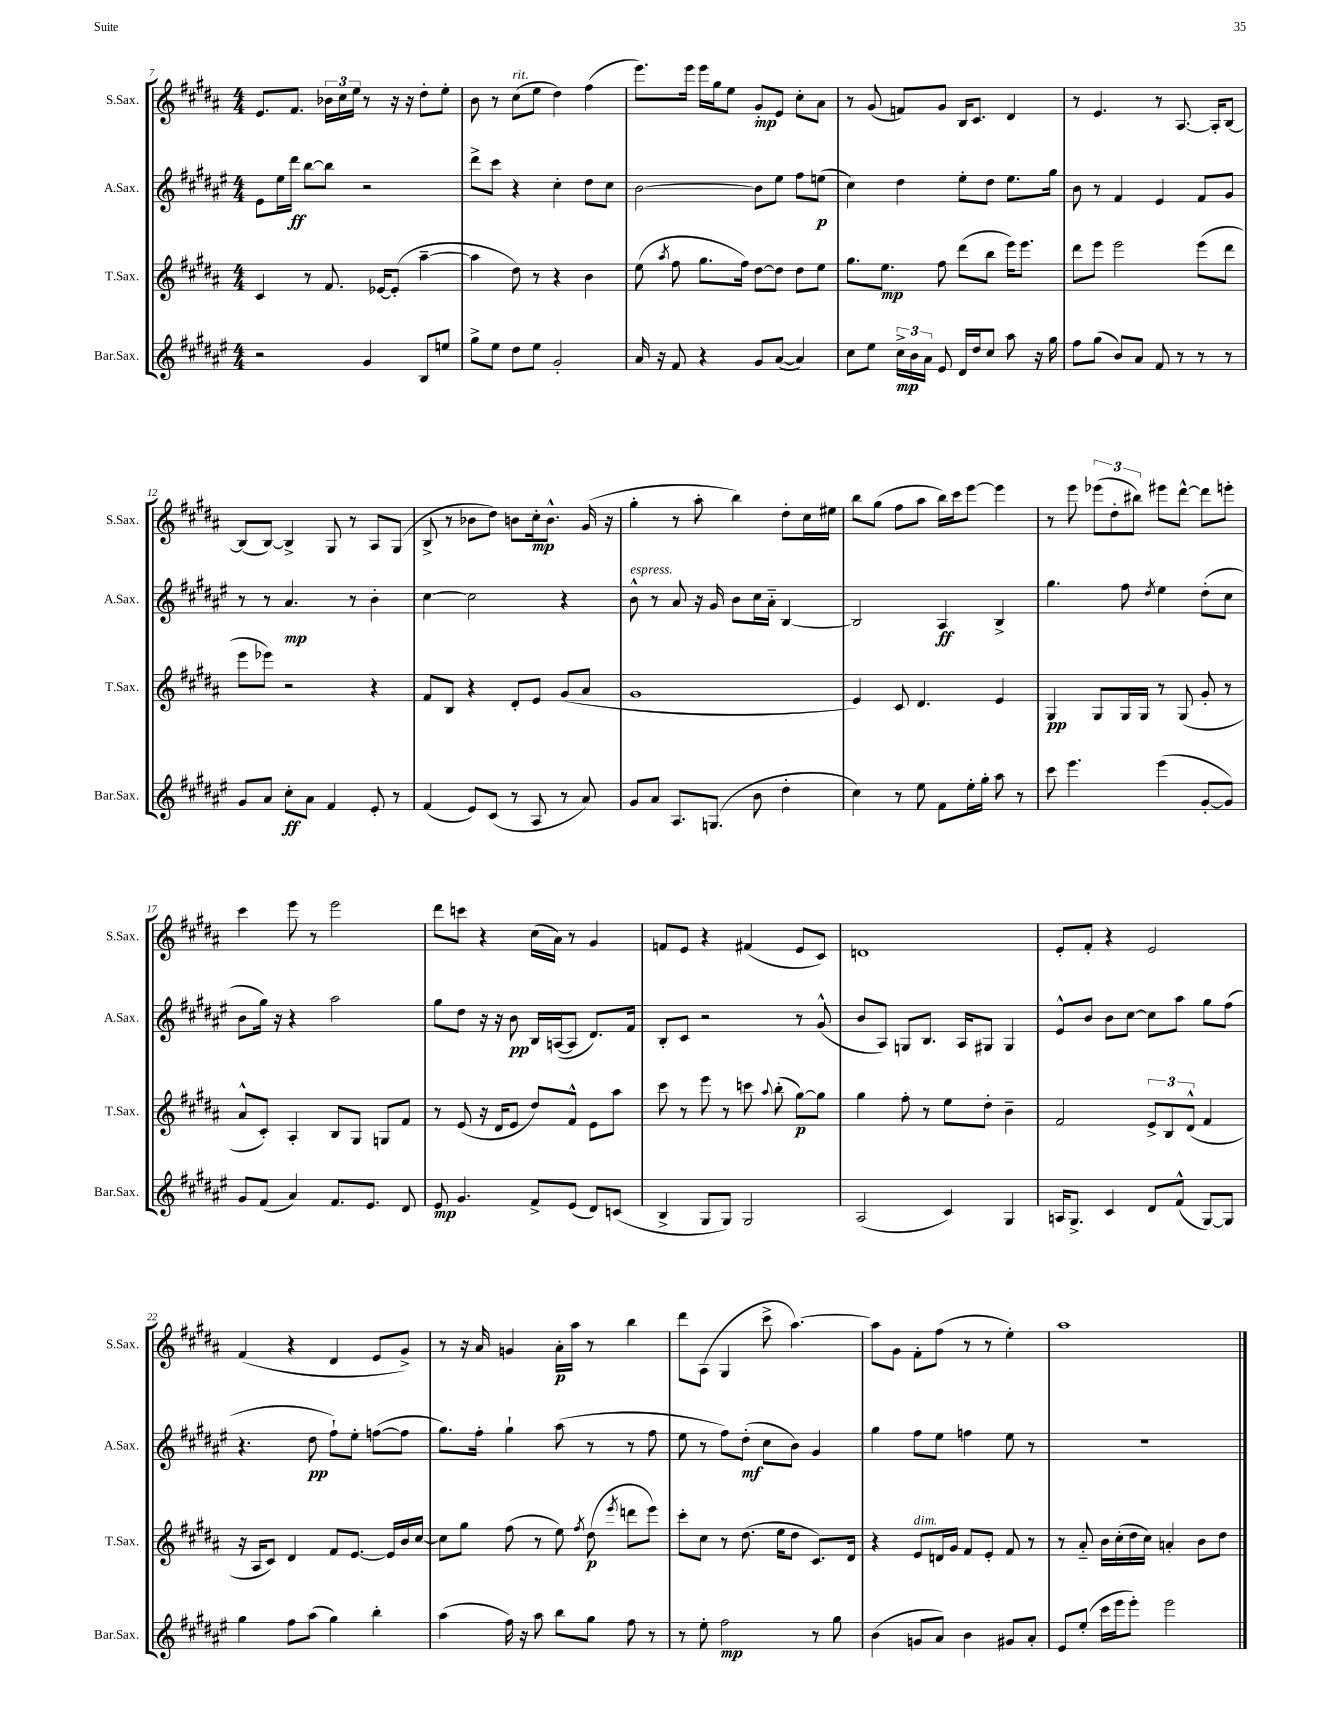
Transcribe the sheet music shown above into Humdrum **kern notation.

**kern	**kern	**kern	**kern
*staff4	*staff3	*staff2	*staff1
*clefG2	*clefG2	*clefG2	*clefG2
*k[f#c#g#d#a#e#]	*k[f#c#g#d#a#]	*k[f#c#g#d#a#e#]	*k[f#c#g#d#a#]
*M4/4	*M4/4	*M4/4	*M4/4
2r	4c#	8e#	8.e
.	.	16ee#	.
.	.	16ddd#	8.f#
.	8r	[8bb	.
.	8.f#	8bb]	24b-
.	.	.	24cc#
.	.	.	24ee
4g#	.	2r	8r
.	[16e-	.	.
.	(8e-']	.	16r
.	.	.	16r
8B	[4aa#~	.	8dd#'
8ee	.	.	8ee'
=	=	=	=
8gg#^	4aa#]	8ddd#^	8b
8ee#	.	8ccc#	8r
8dd#	8dd#)	4r	(8cc#
8ee#	8r	.	8ee
2g#'	4r	4cc#'	4dd#)
.	4b	8dd#	(4ff#
.	.	8cc#	.
=	=	=	=
16a#	(8ee	[2b	8.eee)
16r	.	.	.
.	8qaa#	.	.
8f#	8ff#	.	.
.	.	.	16eee
4r	8.gg#	.	16eee
.	.	.	16gg#
.	.	.	8ee
.	16ff#)	.	.
8g#	[8dd#	8b]	8g#'
([8a#	8dd#]	8ee#	8e
4a#])	8dd#	8ff#	8cc#'
.	8ee	(8ee	8a#
=	=	=	=
8cc#	8.gg#	4cc#)	8r
8ee#	.	.	(8g#
.	8.ee	.	.
24cc#^	.	4dd#	8f)
24b	.	.	.
24a#	.	.	.
8e#	8ff#	.	8g#
16d#	(8ddd#	8ee#'	16B
16dd#	.	.	8.c#
8cc#	8bb	8dd#	.
8aa#	16eee)	8.ee#	4d#
.	8.eee	.	.
16r	.	.	.
16gg#	.	16gg#	.
=	=	=	=
8ff#	8ddd#	8b	8r
(8gg#	8eee	8r	4.e
8b)	2eee	4f#	.
8a#	.	.	.
8f#	.	4e#	8r
8r	.	.	[8.A#
8r	(8eee	8f#	.
.	.	.	16A#']
8r	8ddd#	8g#	[8B
=	=	=	=
8g#	8eee	8r	(8B]
8a#	8eee-)	8r	[8B)
8cc#'	2r	4.a#	4B^]
8a#	.	.	.
4f#	.	.	8G#
.	.	8r	8r
8e#'	4r	4b'	8A#
8r	.	.	(8G#
=	=	=	=
(4f#	8f#	[4cc#	8B^
.	8B	.	8r
8e#)	4r	2cc#]	8b-
(8c#	.	.	8dd#)
8r	8d#'	.	8b
8A#	8e	.	16cc#'
.	.	.	8.b^^
8r	(8g#	4r	.
8a#)	8a#	.	(16g#
.	.	.	16r
=	=	=	=
8g#	1g#	8b^^	4gg#'
8a#	.	8r	.
8.A#	.	8a#	8r
.	.	16r	8aa#'
(8.G	.	16g#	.
.	.	8b	4bb)
8b	.	16cc#	.
.	.	16a#'~	.
4dd#'	.	[4B	8dd#'
.	.	.	16cc#
.	.	.	16ee#
=	=	=	=
4cc#)	4e)	2B]	8bb
.	.	.	(8gg#
8r	8c#	.	8ff#
8ee#	4.d#	.	8aa#
8f#	.	4A#	16bb)
.	.	.	16ccc#
16ee#'	.	.	[8eee
16gg#'	.	.	.
8aa#	4e	4B^	4eee]
8r	.	.	.
=	=	=	=
8ccc#	4G#	4.gg#	8r
4.eee#	.	.	8eee
.	8G#	.	(12eee-
.	.	.	12dd#'
.	16G#	8ff#	.
.	.	.	12bb#)
.	16G#	.	.
.	.	8qdd#	.
(4eee#	8r	4ee#	8eee#
.	(8G#	.	[8ddd#^^
[8g#'	8g#'	(8dd#'	8ddd#]
8g#])	8r	8cc#	8eee'
=	=	=	=
8g#	8a#^^	8b	4ccc#
(8f#	8c#')	16gg#)	.
.	.	16r	.
4a#)	4A#'	4r	8eee
.	.	.	8r
8.f#	8B	2aa#	2eee
.	8G#	.	.
8.e#	.	.	.
.	8G	.	.
8d#	8f#	.	.
=	=	=	=
8e#	8r	8gg#	8ddd#
4.g#	(8e	8dd#	8ccc
.	16r	16r	4r
.	16d#	16r	.
.	8e	8b	.
8f#^	8dd#)	16B	(16cc#
.	.	([16A	16a#)
(8e#	8f#^^	8A]	8r
8d#)	8e	8.d#)	4g#
(8c	8aa#	.	.
.	.	16f#	.
=	=	=	=
4B^	8ccc#	8B'	8f
.	8r	8c#	8e
8G#	8eee	2r	4r
8G#)	8r	.	.
2G#	8ccc	.	(4f#
.	8qqaa#	.	.
.	(8bb'	.	.
.	[8gg#)	8r	8e
.	8gg#]	(8g#^^	8c#)
=	=	=	=
(2A#	4gg#	8b	1d
.	.	8A#)	.
.	8ff#'	8G	.
.	8r	8.B	.
4c#)	8ee	.	.
.	.	16A#	.
.	8dd#'	8G#	.
4G#	4b~	4G#	.
=	=	=	=
16A	2f#	8e#^^	8e'
8.G#^	.	.	.
.	.	8b	8f#'
4c#	.	8b	4r
.	.	[8cc#	.
8d#	12e^	8cc#]	2e
.	12B	.	.
(8f#^^	.	8aa#	.
.	(12d#^^	.	.
[8G#)	4f#	8gg#	.
8G#]	.	(8ff#	.
=	=	=	=
4gg#	16r	4.r	(4f#
.	16A#	.	.
.	8c#)	.	.
8ff#	4d#	.	4r
(8aa#	.	8dd#	.
4gg#)	8f#	8ff#`)	4d#
.	[8.e	8ee#'	.
4bb'	.	([8ff	8e
.	16e]	.	.
.	16b	8ff]	8g#^)
.	[16cc#	.	.
=	=	=	=
(4aa#	8cc#]	8.gg#)	8r
.	8gg#	.	16r
.	.	16ff#'	16a#
16ff#)	(8ff#	4gg#`	4g
16r	.	.	.
8aa#	8r	.	.
8bb	8ee)	(8aa#	16a#'
.	.	.	16aa#
.	8qff#	.	.
8gg#	(8dd#	8r	8r
.	8qeee	.	.
8ff#	8ddd	8r	4bb
8r	8eee)	8ff#	.
=	=	=	=
8r	8ccc#'	8ee#	8ddd#
8ee#'	8cc#	8r	(8A#
2ff#	8r	8ff#)	4G#
.	(8.dd#	(8dd#'	.
.	.	8cc#	8ccc#^
.	16ee	.	.
.	8dd#	8b)	[4.aa#)
8r	8.c#)	4g#	.
8gg#	.	.	.
.	16d#	.	.
=	=	=	=
(4b	4r	4gg#	8aa#]
.	.	.	8g#
8g	8e	8ff#	8f#'
8a#)	16d	8ee#	(8ff#
.	16g#	.	.
4b	8f#	4ff	8r
.	8e'	.	8r
8g#	8f#	8ee#	4ee')
8a#'	8r	8r	.
=	=	=	=
8e#	8r	1r	1aa#
(8ee#'	8a#'~	.	.
16ccc#	16b	.	.
16eee#	(16cc#'	.	.
8eee#')	16dd#	.	.
.	16cc#)	.	.
2eee#	4a'	.	.
.	8b	.	.
.	8dd#	.	.
==	==	==	==
*-	*-	*-	*-
